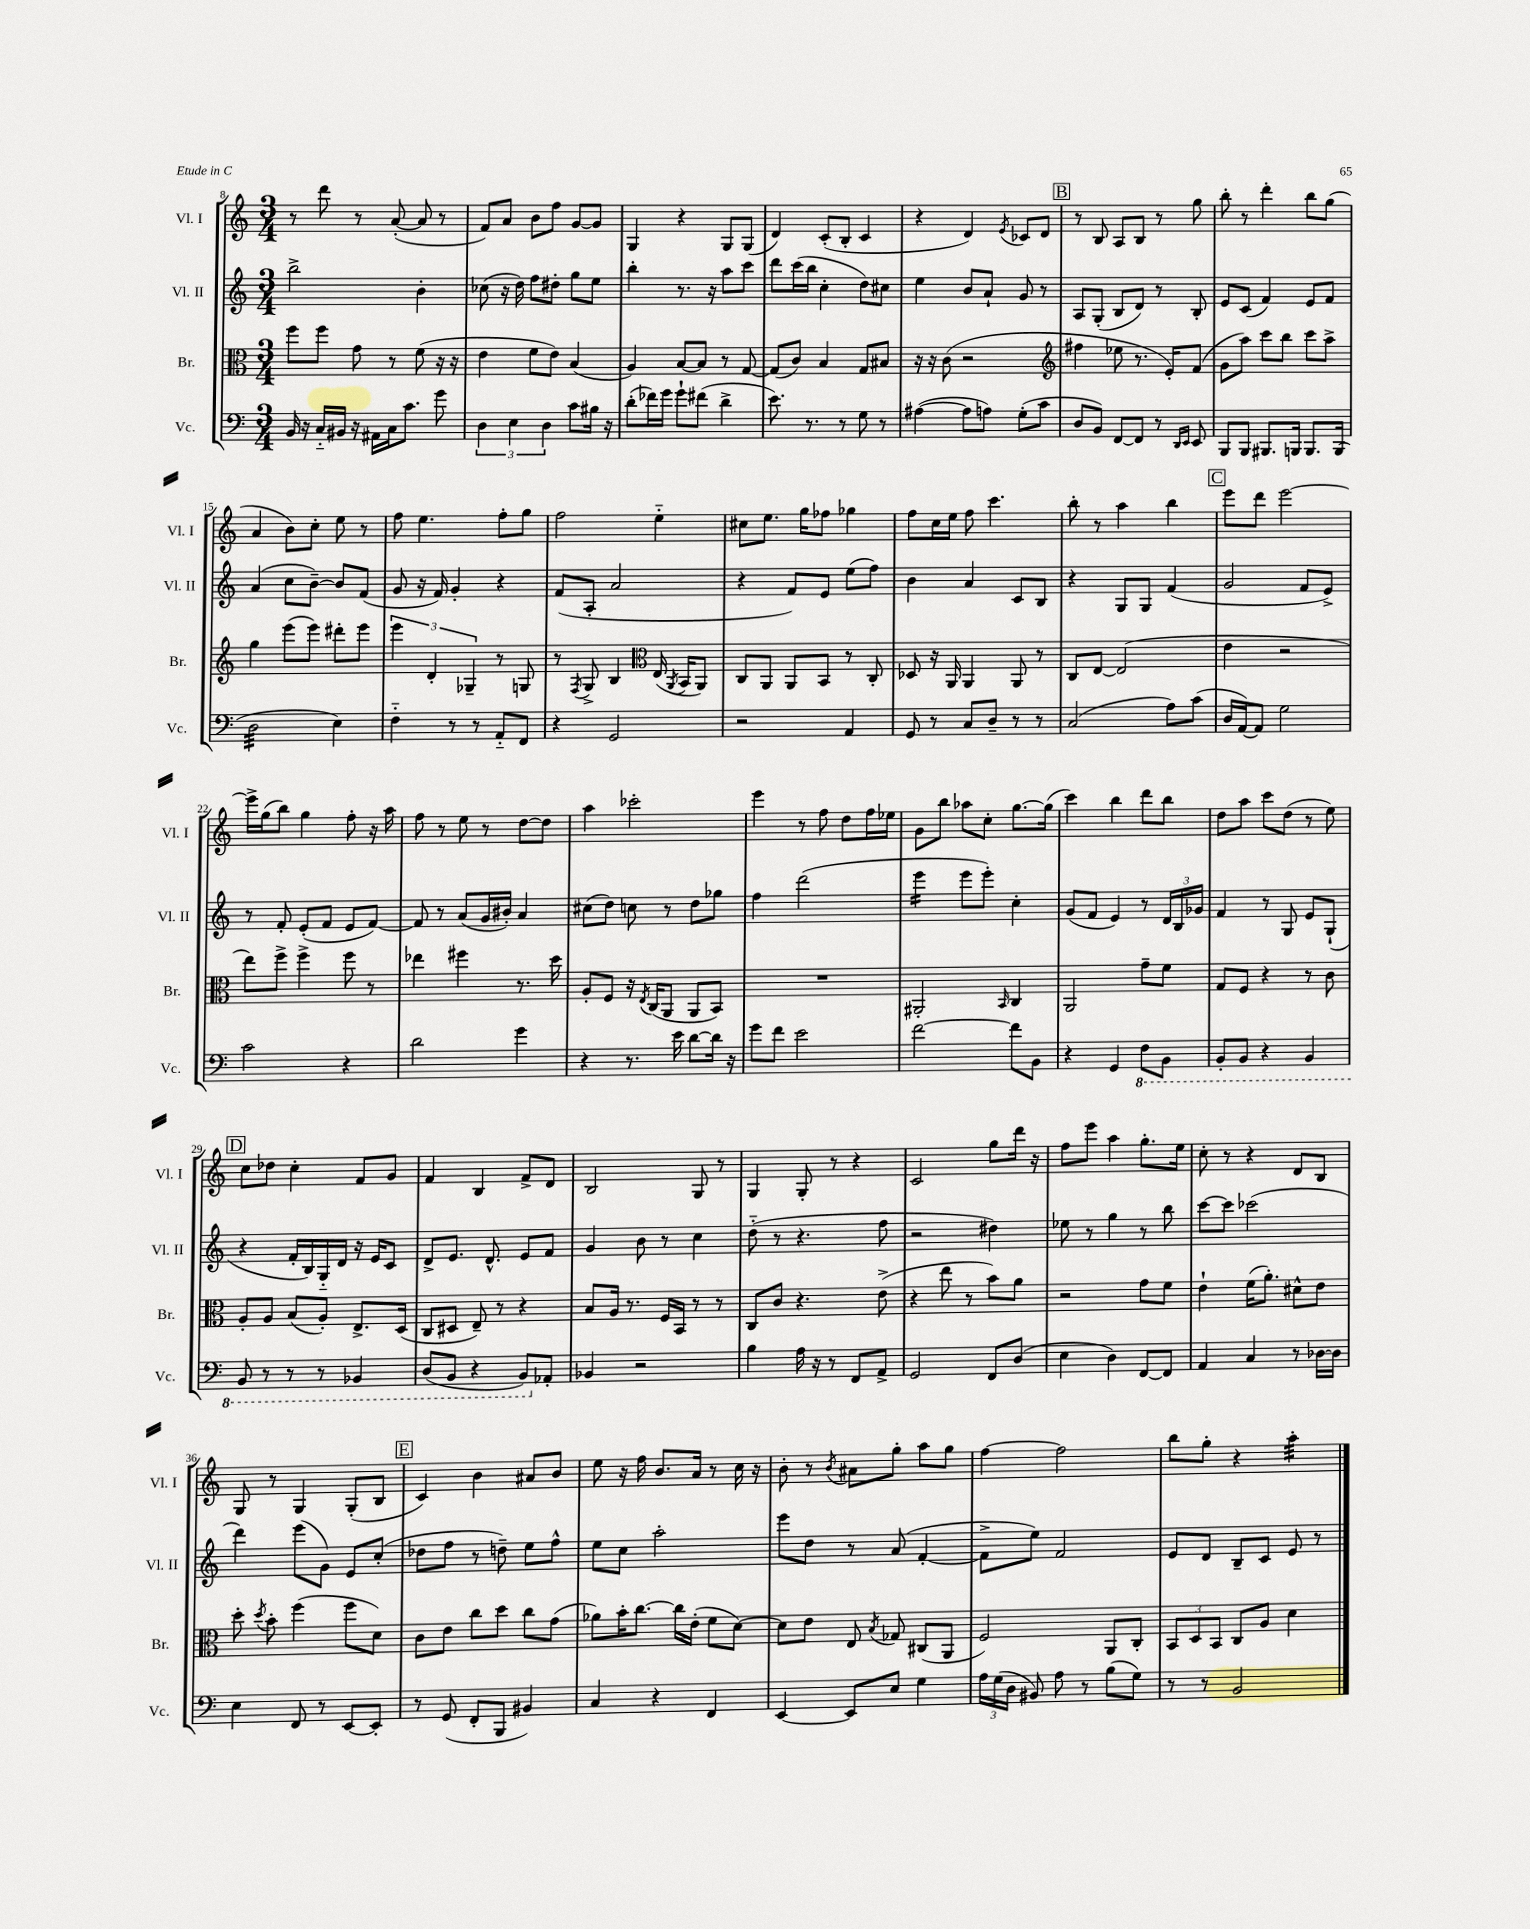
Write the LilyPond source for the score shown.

<<
\new StaffGroup <<
\new Staff = "s0" \with { instrumentName = "Vl. I" shortInstrumentName = "Vl. I" } {
    \clef treble \key c \major \numericTimeSignature \time 3/4
    \autoBeamOff r8 d'''8 r8 a'8~-.( a'8 r8 |
    f'8[) a'8] b'8[ f''8] g'8[~ g'8] |
    g4 r4 g8[ g8]( |
    d'4) c'8[-.( b8]-. c'4 |
    r4 d'4) \acciaccatura { e'8 } ces'8[ d'8] |
    \mark \markup { \box "B" } r8 b8 a8[ b8] r8 g''8 |
    b''8-. r8 d'''4-. b''8[ g''8]( |
    a'4 b'8[) c''8]-. e''8 r8 |
    f''8 e''4. f''8[-. g''8] |
    f''2 e''4-_ |
    cis''8[ e''8.] g''16[ fes''8] ges''4 |
    f''8[ c''16 e''16] f''8 c'''4. |
    b''8-. r8 a''4 b''4 |
    \mark \markup { \box "C" } e'''8[ d'''8] e'''2~ |
    e'''16[-> g''16( b''8]) g''4 f''8-. r16 a''16 |
    f''8 r8 e''8 r8 d''8[~ d''8] |
    a''4 ces'''2-. |
    e'''4 r8 f''8 d''8[ f''16 ees''16] |
    g'8[ b''8] aes''8[ c''8]-. g''8.[~ g''16]( |
    c'''4) b''4 d'''8[ b''8] |
    d''8[ a''8] c'''8[ d''8]( r8 e''8) |
    \mark \markup { \box "D" } c''8[ des''8] c''4-. f'8[ g'8] |
    f'4 b4 f'8[-> d'8] |
    b2 g8 r8 |
    g4 g8-. r8 r4 |
    c'2 g''8[ d'''16] r16 |
    f''8[ e'''8] a''4 g''8.[-. e''16] |
    c''8-. r8 r4 d'8[ b8] |
    g8 r8 g4 g8[-.( b8] |
    \mark \markup { \box "E" } c'4) b'4 ais'8[ b'8] |
    e''8 r16 f''16 b'8.[ a'16] r8 c''16 r16 |
    b'8-. r8 \acciaccatura { b'8 } ais'8[ g''8]-. a''8[ g''8] |
    f''4~ f''2 |
    b''8[ g''8]-. r4 a''4:32-. \bar "|." |
}
\new Staff = "s1" \with { instrumentName = "Vl. II" shortInstrumentName = "Vl. II" } {
    \clef treble \key c \major \numericTimeSignature \time 3/4
    \autoBeamOff b''2-> b'4-. |
    ces''8( r16 d''16) f''8[ dis''8]-. g''8[ e''8] |
    b''4-. r8. r16 a''8[ c'''8] |
    d'''8[ c'''16( b''16] c''4-. d''8[) cis''8] |
    e''4 b'8[ a'8]-! g'8 r8 |
    \mark \markup { \box "B" } a8[ g8]-.( b8[ d'8]) r8 b8-. |
    e'8[ c'8]( f'4) e'8[ f'8] |
    a'4( c''8[ b'8]~--) b'8[ f'8]( |
    g'8 r16 f'16) g'4-. r4 |
    f'8[( a8]-. a'2 |
    r4 f'8[) e'8] e''8[( f''8]) |
    b'4 a'4 c'8[ b8] |
    r4 g8[ g8] f'4( |
    \mark \markup { \box "C" } g'2 f'8[ e'8]->) |
    r8 f'8-. e'8[-.( f'8] e'8[ f'8]~) |
    f'8 r8 a'8[( g'16 bis'16]-.) a'4 |
    cis''8[( d''8]) c''8 r8 d''8[ ges''8] |
    f''4 d'''2( |
    e'''4:16 e'''8[ e'''8]-.) c''4-. |
    g'8[( f'8] e'4) r8 \tuplet 3/2 { d'16[ b16 ges'16] } |
    f'4 r8 g8 e'8[ g8]-!( |
    \mark \markup { \box "D" } r4 f'16[-. b16) g16-_ d'16] r16 e'16[ c'8] |
    d'8[-> e'8.] d'8.-^ e'8[ f'8] |
    g'4 b'8 r8 c''4 |
    d''8-_( r8 r4. f''8 |
    r2 dis''4) |
    ees''8 r8 g''4 r8 b''8 |
    c'''8[~ c'''8] ces'''2( |
    d'''4) e'''8[( g'8]) e'8[ c''8]-.( |
    \mark \markup { \box "E" } des''8[ f''8] r8 d''8--) e''8[ f''8]-^ |
    e''8[ c''8] a''2-. |
    e'''8[ d''8] r8 a'8( f'4~-. |
    f'8[-> e''8]) f'2 |
    e'8[ d'8] b8[-- c'8] e'8 r8 \bar "|." |
}
\new Staff = "s2" \with { instrumentName = "Br." shortInstrumentName = "Br." } {
    \clef alto \key c \major \numericTimeSignature \time 3/4
    \autoBeamOff f''8[ f''8] g'8 r8 f'8( r16 r16 |
    e'4 f'8[ e'8]) b4( |
    a4) b8[~ b8] r8 g8~ |
    g8[( c'8]) b4 g8[ bis8] |
    r16 r16 c'8( r2 |
    \mark \markup { \box "B" } \clef treble fis''4 ees''8 r8. e'16[-.) f'8]( |
    g'8[ a''8]) c'''8[ b''8] c'''8[ a''8]-> |
    g''4 e'''8[( e'''8]) dis'''8[-. e'''8] |
    \tuplet 3/2 { e'''4 d'4-. ges4-- } r8 g8 |
    r8 \acciaccatura { f8 } g8-> b4 \clef alto e16( \acciaccatura { a,8 } b,16[ a,8]) |
    c8[ a,8] a,8[ b,8] r8 c8-. |
    des8 r16 a,16 a,4 a,8 r8 |
    c8[ e8]~ e2( |
    \mark \markup { \box "C" } e'4 r2 |
    e''8[) f''8]-> f''4-> f''8 r8 |
    ees''4 fis''4 r8. d''16 |
    a8[-. f8] r16 \acciaccatura { e8 } c16[( a,8] a,8[ b,8]) |
    R2. |
    ais,2-. \grace { b,16 } c4 |
    a,2 g'8[-- f'8] |
    g8[ f8] r4 r8 c'8 |
    \mark \markup { \box "D" } a8[-. a8] b8[( a8]-.) e8.[-> d16]( |
    c8[ dis8] e8--) r8 r4 |
    b8[ a16] r8. f16[ b,16] r8 r8 |
    c8[ c'8] r4. e'8->( |
    r4 e''8 r8 b'8[) a'8] |
    r2 g'8[ f'8] |
    e'4-! f'16[( a'8.]-.) dis'8[-^ e'8] |
    d''8-. \acciaccatura { d''8 } b'8-. f''4( f''8[ d'8]) |
    \mark \markup { \box "E" } c'8[ e'8] c''8[ d''8] c''8[ g'8]( |
    aes'8[) b'16-. c''8.]~ c''16[ e'16]-.( f'8[ d'8]~) |
    d'8[ e'8] e8 \acciaccatura { b8 } ges8 cis8[( a,8] |
    f2) a,8[ c8]-. |
    \tuplet 3/2 { b,8[ d8 b,8] } c8[ a8] d'4 \bar "|." |
}
\new Staff = "s3" \with { instrumentName = "Vc." shortInstrumentName = "Vc." } {
    \clef bass \key c \major \numericTimeSignature \time 3/4
    \autoBeamOff b,16 r16 c16[-_ bis,16] r16 ais,16[ c16 c'8.] g'8 |
    \tuplet 3/2 { d4 e4 d4 } c'8[ bis16] r16 |
    d'8[-.( fes'16) g'16] g'8[-! fis'8]( d'4-> |
    e'8.) r8. r8 g8 r8 |
    ais4~( ais8[ a8]) g8[-.( c'8] |
    \mark \markup { \box "B" } d8[ b,8]) f,8[~ f,8] r8 \grace { d,16[ e,16] } e,8 |
    b,,8[ b,,8] bis,,8.[ b,,16] b,,8.[ b,,16]( |
    d2:32 e4) |
    f4-_ r8 r8 a,8[-_ f,8] |
    r4 g,2 |
    r2 a,4 |
    g,8 r8 c8[ d8]-- r8 r8 |
    c2( a8[) c'8]( |
    \mark \markup { \box "C" } d16[ a,16~) a,8] g2 |
    c'2 r4 |
    d'2 g'4 |
    r4 r8. e'16 d'8[~ d'16] r16 |
    g'8[ f'8] e'2 |
    f'2~ f'8[ b,8] |
    r4 g,4 \ottava #-1 f,8[ b,,8] |
    b,,8[-. b,,8] r4 b,,4 |
    \mark \markup { \box "D" } b,,8 r8 r8 r8 bes,,4 |
    d,8[( b,,8] r4 b,,8[) \ottava #0 aes,8]-. |
    bes,4 r2 |
    b4 a16 r16 r8 f,8[ a,8]-> |
    g,2 f,8[ d8]( |
    e4 d4) f,8[~ f,8] |
    a,4 c4 r8 des16[~ des16] |
    e4 f,8 r8 e,8[~ e,8]-. |
    \mark \markup { \box "E" } r8 g,8( f,8[-. b,,8] bis,4) |
    c4 r4 f,4 |
    e,4~ e,8[ e8] g4 |
    \tuplet 3/2 { a16[ g16( d16] } bis,8) a8 r8 b8[( g8]) |
    r8 r8 b,2 \bar "|." |
}
>>
>>
\layout { \context { \Score currentBarNumber = #8 } }
